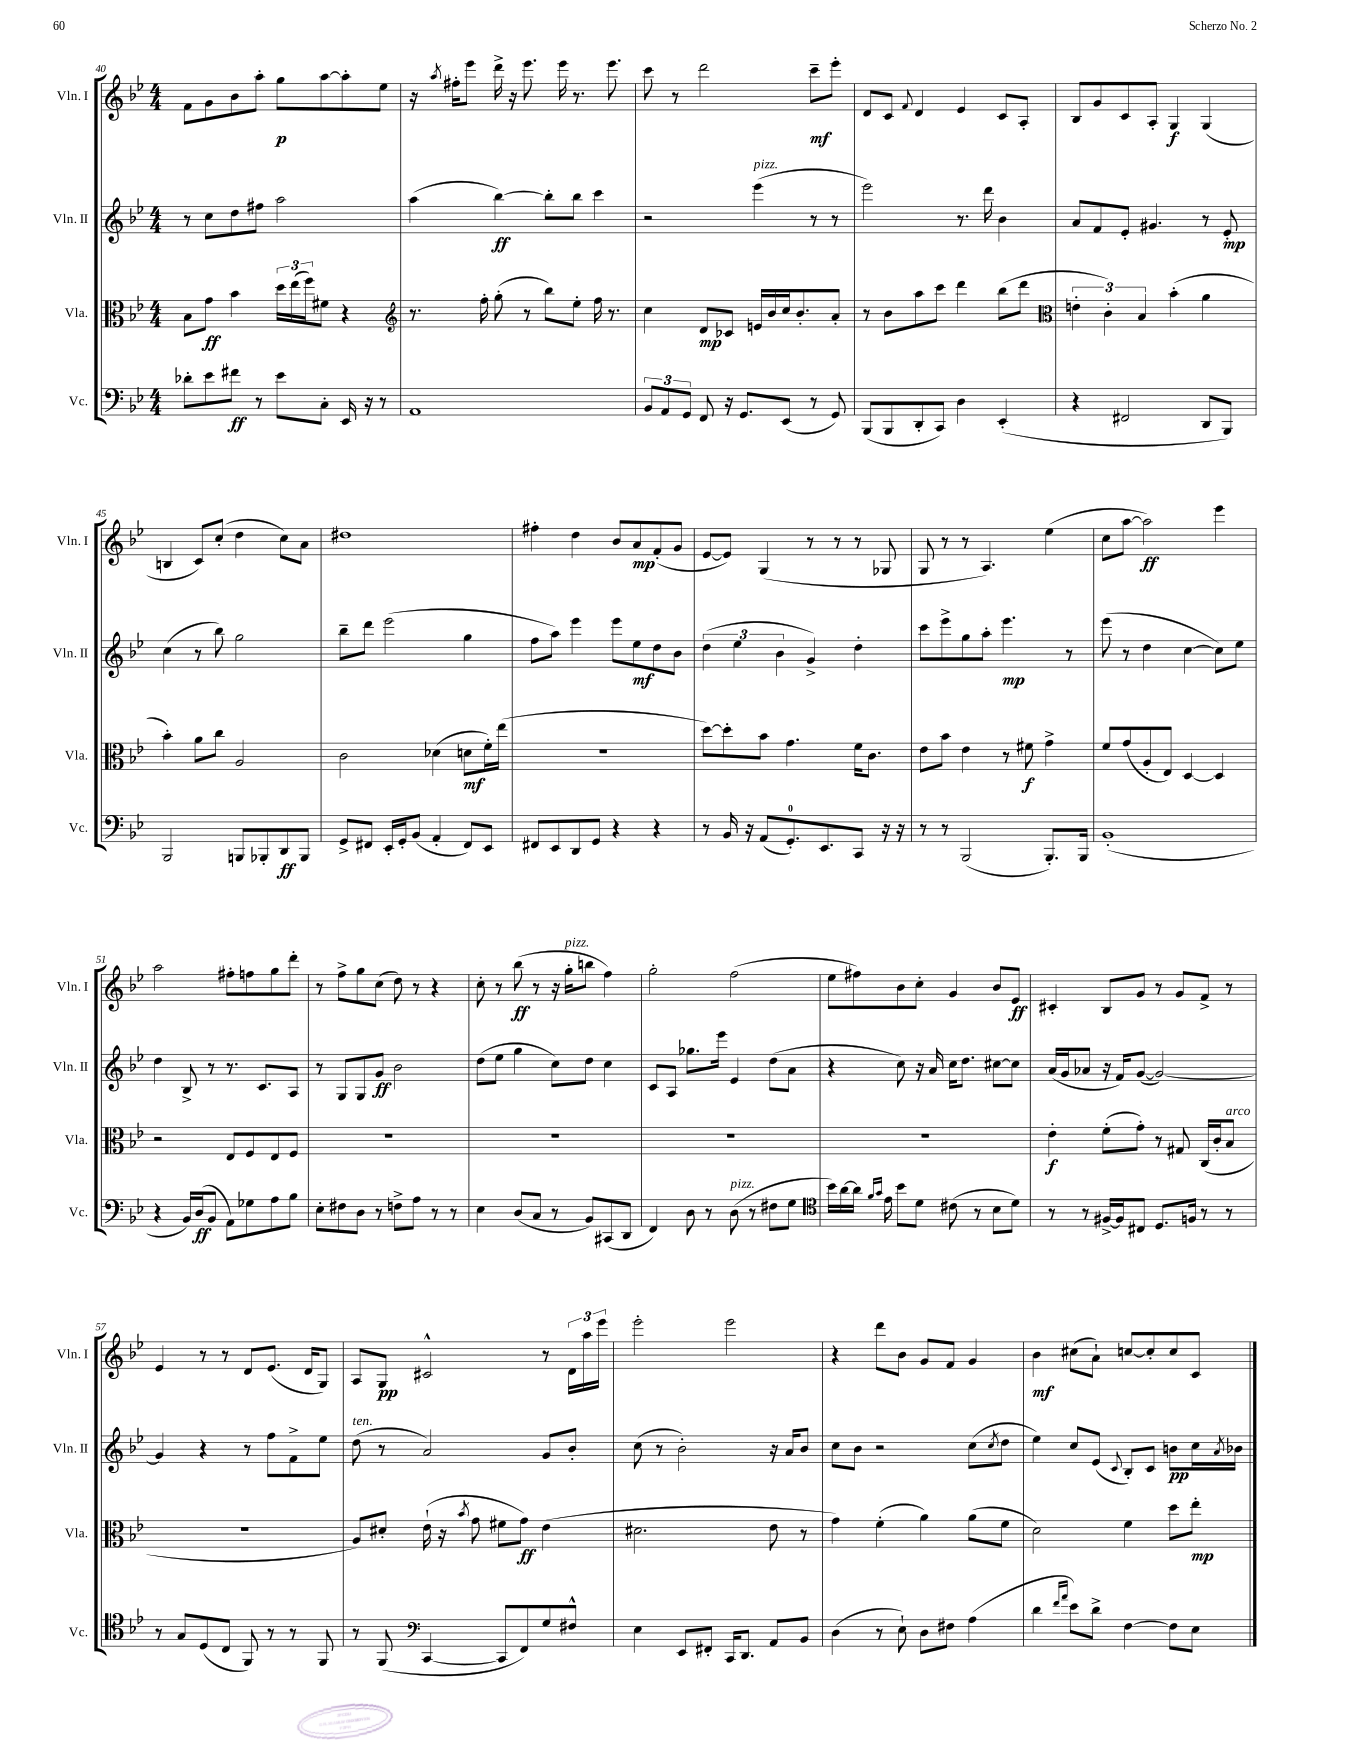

**kern	**kern	**kern	**kern
*staff4	*staff3	*staff2	*staff1
*clefF4	*clefC3	*clefG2	*clefG2
*k[b-e-]	*k[b-e-]	*k[b-e-]	*k[b-e-]
*M4/4	*M4/4	*M4/4	*M4/4
8d-'\L	8B-\L	8r	8f\L
8e-\	8g\J	8cc\L	8g\
8f#\J	4b-\	8dd\	8b-\
8r	.	8ff#\J	8aa'\J
8e-\L	24dd\LL	2aa\	8gg\L
.	(24ee-\	.	.
.	24ff\J)	.	.
8C'\J	8f#\J	.	[8aa\
16EE-/	4r	.	8aa'\]
16r	.	.	.
8r	.	.	8ee-\J
=	=	=	=
*	*clefG2	*	*
1AA	8.r	(4aa\	16r
.	.	.	8qaa/
.	.	.	16ff#'\LK
.	.	.	8eee-\J
.	16ff'\	.	.
.	(8gg'\	[4bb-\)	16ddd^\
.	.	.	16r
.	8r	.	8.eee-\
.	8bb-\L)	8bb-'\]L	.
.	.	.	16eee-\
.	8ee-'\J	8bb-\J	8.r
.	16ff\	4ccc\	.
.	8.r	.	8.eee-\
=	=	=	=
12BB-/L	4cc\	2r	8ccc\
12AA/	.	.	.
.	.	.	8r
12GG/J	.	.	.
8FF/	8d/L	.	2ddd\
16r	8c-/J	.	.
8.GG/L	.	.	.
.	16e/LL	(4eee-\	.
.	16b-/	.	.
(8EE-/J	16cc/J	.	.
.	8.b-'/	.	.
8r	.	8r	8ccc~\L
8GG/)	8a'/J	8r	8eee-'\J
=	=	=	=
(8BBB-/L	8r	2eee-\)	8d/L
8BBB-/	8b-\L	.	8c/J
.	.	.	8qqf/
8DD'/	8aa\	.	4d/
8CC/J)	8ccc\J	.	.
4D\	4ddd\	8.r	4e-/
.	.	16ddd\	.
(4EE-'/	(8bb-\L	4b-\	8c/L
.	8ddd\J	.	8A'/J
=	=	=	=
*	*clefC3	*	*
4r	6e'\	8a/L	8B-/L
.	.	8f/	8g/
.	6c'\)	.	.
2FF#/	.	8e-'/J	8c/
.	6B-/	.	.
.	.	4.g#/	8A'/J
.	(4b-'\	.	4G/
8DD/L	4a\	8r	(4G/
8BBB-/J)	.	8e-'/	.
=	=	=	=
2BBB-/	4b-'\)	(4cc\	4B/
.	8a\L	8r	8c/L)
.	8cc\J	8bb-\)	(8cc'/J
8BBB/L	2A/	2gg\	4dd\
8BBB-'/	.	.	.
8DD/	.	.	8cc\L)
8BBB-/J	.	.	8a\J
=	=	=	=
8GG^/L	2c\	8bb-~\L	1dd#
8FF#/J	.	8ddd\J	.
16EE-'/LL	.	(2eee-\	.
16GG'/J	.	.	.
(8BB-/J	.	.	.
4AA'/	(4d-\	.	.
8FF#/L)	8d\L	4gg\	.
8EE-/J	16f'\L)	.	.
.	(16ee-\JJ	.	.
=	=	=	=
8FF#/L	1r	8ff\L	4ff#'\
8EE-/	.	8aa\J)	.
8DD/	.	4eee-\	4dd\
8GG/J	.	.	.
4r	.	8eee-\L	8b-/L
.	.	8ee-\	8a/
4r	.	8dd\	(8f'/
.	.	8b-\J	8g/J
=	=	=	=
8r	[8dd\L)	(6dd\	[8e-/L
16BB-/	8dd'\]	.	8e-/]J)
.	.	6ee-\	.
16r	.	.	.
(8AA/L	8b-\J	.	(4G/
.	.	6b-\	.
8.GG'/)	4.g\	.	.
.	.	4g^/)	8r
8.EE-/	.	.	.
.	.	.	8r
8CC/J	16f\LK	4dd'\	8r
.	8.c\J	.	.
16r	.	.	8G-/
16r	.	.	.
=	=	=	=
8r	8e-\L	8ccc\L	8G/
8r	8b-\J	8eee-^\	8r
(2BBB-/	4e-\	8gg\	8r
.	.	8aa'\J	4.A/)
.	8r	4.eee-\	.
.	8f#\	.	.
8.BBB-'/L)	4g^\	.	(4ee-\
.	.	8r	.
16BBB-/Jk	.	.	.
=	=	=	=
(1BB-'	8f/L	(8eee-\	8cc\L
.	(8g/	8r	[8aa\J
.	8A'/	4dd\	2aa\])
.	8E-/J)	.	.
.	[4D/	[4cc\	.
.	4D/]	8cc\]L)	4eee-\
.	.	8ee-\J	.
=	=	=	=
4r	2r	4dd\	2aa\
16BB-/LL)	.	8B-^/	.
(16D/J	.	.	.
8BB-/J	.	8r	.
8AA\L)	8E-/L	8.r	8ff#'\L
8G-\	8F/	.	8ff\
.	.	8.c/L	.
8A\	8E-/	.	8gg\
8B-\J	8F/J	8A/J	8ddd'\J
=	=	=	=
8E-'\L	1r	8r	8r
8F#\	.	8G/L	8ff^\L
8D\J	.	8G/	8gg\
8r	.	8g/J	(8cc\J
8F^\L	.	2b-\	8dd\)
8A\J	.	.	8r
8r	.	.	4r
8r	.	.	.
=	=	=	=
4E-\	1r	(8dd\L	8cc'\
.	.	8ee-\J	8r
(8D/L	.	4gg\	(8bb-\
8C/J	.	.	8r
8r	.	8cc\L)	16r
.	.	.	16gg'\LK
8BB-/L)	.	8dd\J	8bb\J
(8CC#/	.	4cc\	4ff\)
8DD/J	.	.	.
=	=	=	=
4FF/)	1r	8c/L	2gg'\
.	.	8A/J	.
8D\	.	8.gg-\L	.
8r	.	.	.
.	.	16eee-\Jk	.
(8D\	.	4e-/	(2ff\
8r	.	.	.
8F#\L	.	(8dd\L	.
8G\J	.	8a\J	.
=	=	=	=
*clefC4	*	*	*
16b-\LL)	1r	4r	8ee-\L
[16a\	.	.	.
16a\]JJ	.	.	8ff#\)
16qqf/LL	.	.	.
16qqg/JJ	.	.	.
16e-\	.	.	.
8b-\L	.	8cc\)	8b-\
8d\J	.	16r	8cc'\J
.	.	16a/	.
(8c#\	.	16cc\LK	4g/
.	.	8.dd\J	.
8r	.	.	.
8B-\L	.	[8cc#\L	8b-/L
8d\J)	.	8cc#\]J	8e-/J
=	=	=	=
8r	4e-'\	(16a/LL	4c#'/
.	.	16g/J	.
8r	.	8a-/J	.
[16F#^/LL	(8f'\L	16r	8B-/L
16F#/]J	.	16f/LK)	.
8C#/J	8g'\J)	([8g/J	8g/J
8.D/L	8r	2g/_)	8r
.	8G#/	.	8g/L
16F/Jk	.	.	.
8r	(16C/LL	.	8f^/J
.	16c'/J	.	.
8r	8B-/J	.	8r
=	=	=	=
8r	1r	4g/]	4e-/
8G/L	.	.	.
(8D/	.	4r	8r
8C/J	.	.	8r
8FF/)	.	8r	8d/L
8r	.	8ff\L	(8.e-/J
8r	.	8f^\	.
.	.	.	16d/LK
8FF/	.	8ee-\J	8G/J)
=	=	=	=
8r	8A/L)	(8dd\	8A/L
(8FF/	8d#'/J	8r	8G/J
*clefF4	*	*	*
[4CC/	(16e-`\	2a/)	2c#^^/
.	16r	.	.
.	8qb-/	.	.
.	8g\	.	.
8CC/]L	8f#\L	.	.
8FF/)	8g\J)	.	.
8G/	(4e-\	8g/L	8r
8F#^^/J	.	8b-'/J	24d\LL
.	.	.	24aa\
.	.	.	24eee-\JJ
=	=	=	=
4E-\	2.d#\	(8cc\	2eee-'\
.	.	8r	.
8EE-/L	.	2b-'\)	.
8FF#'/J	.	.	.
16CC/LK	.	.	2eee-\
8.DD/J	.	.	.
8AA/L	8e-\	16r	.
.	.	16a/LK	.
8BB-/J	8r	8b-/J	.
=	=	=	=
(4D\	4g\)	8cc\L	4r
.	.	8b-\J	.
8r	(4f'\	2r	8ddd\L
8E-`\)	.	.	8b-\J
8D\L	4a\)	.	8g/L
8F#\J	.	.	8f/J
(4A\	(8a\L	(8cc\L	4g/
.	.	8qcc/	.
.	8f\J	8dd\J	.
=	=	=	=
4d\	2d\)	4ee-\)	4b-\
16qqf/LL	.	.	.
16qqa/JJ	.	.	.
8e-\L)	.	8cc/L	(8cc#\L
8d^\J	.	(8e-/J	8a`\J)
.	.	8qqc/	.
[4F\	4f\	8B-'/L)	[8cc/L
.	.	8c/J	8cc'/]
8F\]L	8dd\L	8b\L	8cc/
8E-\J	8ee-'\J	16cc\L	8c/J
.	.	8qa/	.
.	.	16b-\JJ	.
==	==	==	==
*-	*-	*-	*-
